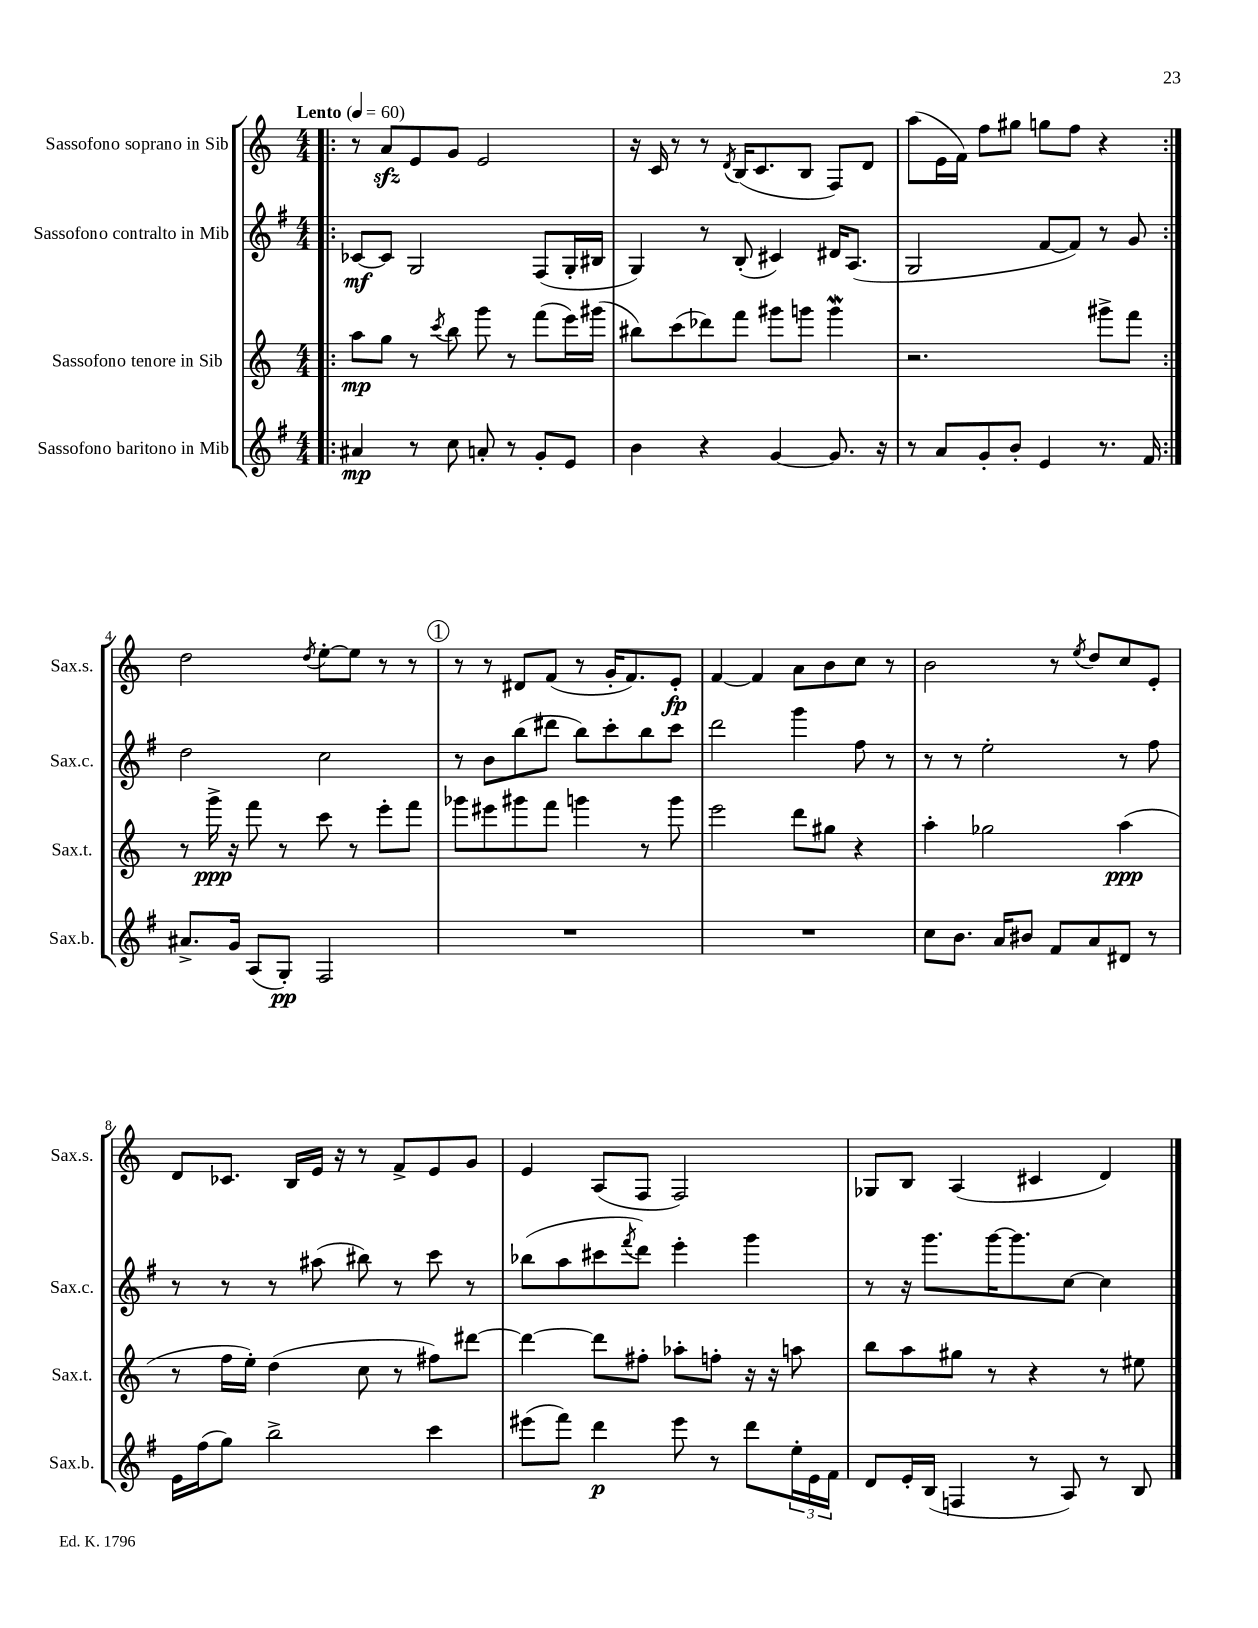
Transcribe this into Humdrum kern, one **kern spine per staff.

**kern	**kern	**kern	**kern
*staff4	*staff3	*staff2	*staff1
*clefG2	*clefG2	*clefG2	*clefG2
*k[f#]	*k[]	*k[f#]	*k[]
*M4/4	*M4/4	*M4/4	*M4/4
*MM60	*MM60	*MM60	*MM60
=!|:	=!|:	=!|:	=!|:
4a#	8aa	[8c-	8r
.	8gg	8c-]	8a
8r	8r	2G	8e
.	8qccc	.	.
8cc	8bb	.	8g
8a'	8ggg	.	2e
8r	8r	.	.
8g'	(8fff	(8F#	.
8e	16eee)	16G'	.
.	(16ggg#	16B#	.
=	=	=	=
4b	8bb#)	4G)	16r
.	.	.	16c
.	(8ccc	.	8r
4r	8ddd-)	8r	8r
.	.	.	8qd
.	8fff	(8B'	(16B
.	.	.	8.c
[4g	8ggg#	4c#)	.
.	8ggg	.	8B
8.g]	4ggg	16d#	8F)
.	.	(8.A	.
.	.	.	8d
16r	.	.	.
=	=	=	=
8r	2.r	2G	(8aa
8a	.	.	16e
.	.	.	16f)
8g'	.	.	8ff
8b'	.	.	8gg#
4e	.	[8f#	8gg
.	.	8f#])	8ff
8.r	8ggg#^	8r	4r
.	8fff	8g	.
16f#	.	.	.
=:|!	=:|!	=:|!	=:|!
8.a#^	8r	2dd	2dd
.	16ggg^	.	.
16g	16r	.	.
(8A	8fff	.	.
8G')	8r	.	.
.	.	.	8qdd
2F#	8ccc	2cc	[8ee'
.	8r	.	8ee]
.	8eee'	.	8r
.	8fff	.	8r
=	=	=	=
1r	8ggg-	8r	8r
.	8eee#	8b	8r
.	8ggg#	(8bb	8d#
.	8fff	8ddd#	(8f
.	4ggg	8bb)	8r
.	.	8ccc'	16g'
.	.	.	8.f)
.	8r	8bb	.
.	8ggg	8ccc	8e'
=	=	=	=
1r	2eee	2ddd	[4f
.	.	.	4f]
.	8ddd	4ggg	8a
.	8gg#	.	8b
.	4r	8ff#	8cc
.	.	8r	8r
=	=	=	=
8cc	4aa'	8r	2b
8.b	.	8r	.
.	2gg-	2ee'	.
16a	.	.	.
8b#	.	.	.
8f#	.	.	8r
.	.	.	8qee
8a	.	.	8dd
8d#	(4aa	8r	8cc
8r	.	8ff#	8e'
=	=	=	=
16e	8r	8r	8d
(16ff#	.	.	.
8gg)	16ff	8r	8.c-
.	16ee')	.	.
2bb^	(4dd	8r	.
.	.	.	16B
.	.	(8aa#	16e
.	.	.	16r
.	8cc	8bb#)	8r
.	8r	8r	8f^
4ccc	8ff#)	8ccc	8e
.	[8ddd#	8r	8g
=	=	=	=
(8eee#	4ddd#_	(8bb-	4e
8fff#)	.	8aa	.
4ddd	8ddd#]	8ccc#	(8A
.	.	8qfff#	.
.	8ff#'	8ddd)	8F
8eee#	8aa-'	4eee'	2F)
8r	8ff'	.	.
8ddd	16r	4ggg	.
.	16r	.	.
24ee'	8aa	.	.
24e	.	.	.
24f#	.	.	.
=	=	=	=
8d	8bb	8r	8G-
16e'	8aa	16r	8B
(16B	.	8.ggg	.
4F	8gg#	.	(4A
.	8r	[16ggg	.
.	.	8.ggg]	.
8r	4r	.	4c#
8A)	.	[8cc	.
8r	8r	4cc]	4d)
8B	8ee#	.	.
==	==	==	==
*-	*-	*-	*-
